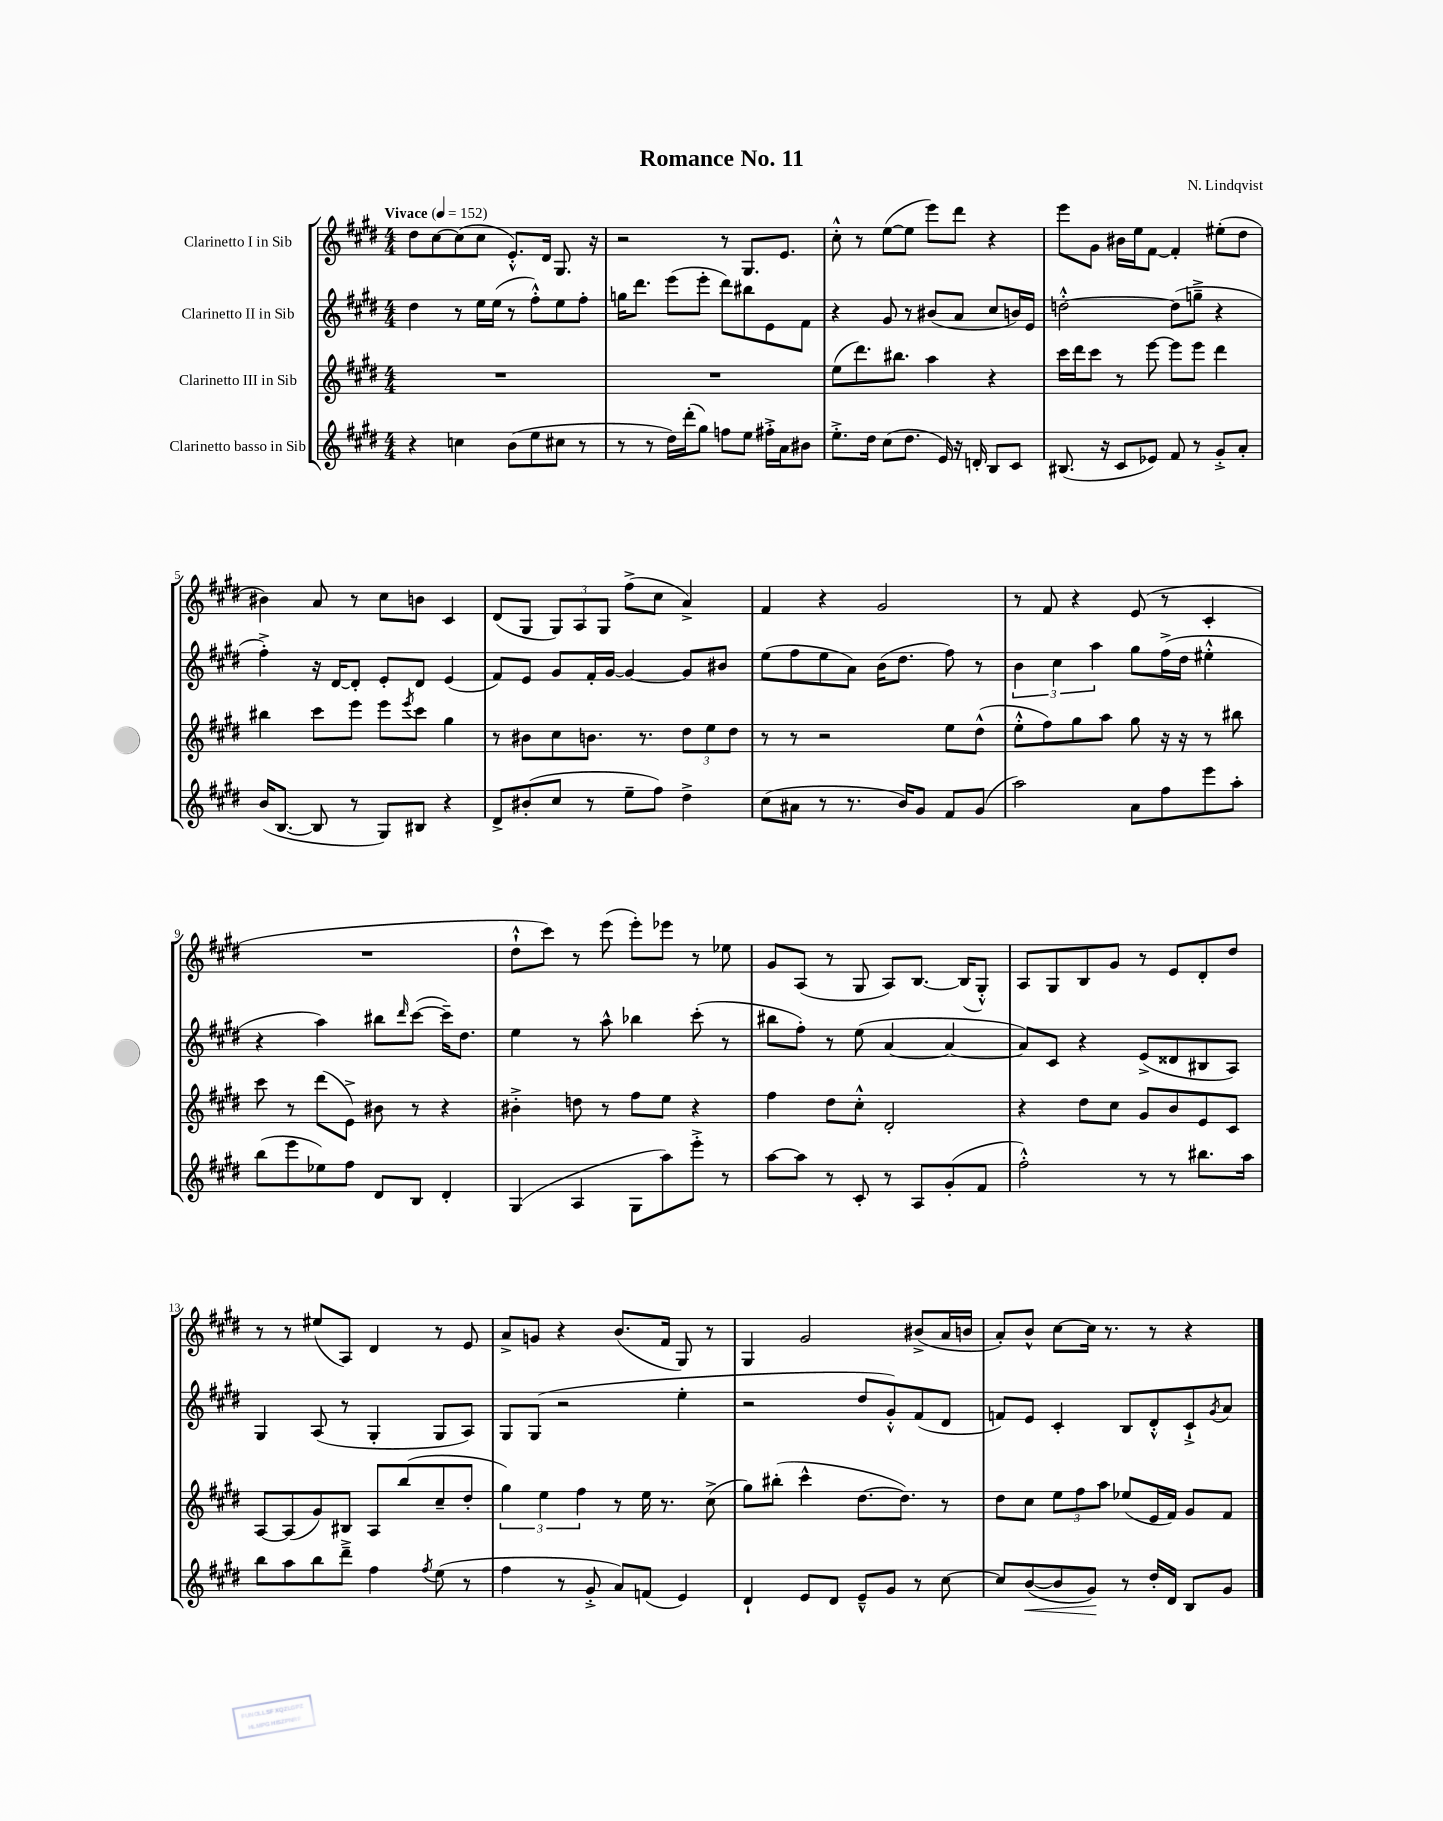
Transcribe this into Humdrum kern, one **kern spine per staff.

**kern	**kern	**kern	**kern
*staff4	*staff3	*staff2	*staff1
*clefG2	*clefG2	*clefG2	*clefG2
*k[f#c#g#d#]	*k[f#c#g#d#]	*k[f#c#g#d#]	*k[f#c#g#d#]
*M4/4	*M4/4	*M4/4	*M4/4
*MM152	*MM152	*MM152	*MM152
4r	1r	4dd#\	8dd#\L
.	.	.	[8cc#\
4cc\	.	8r	(8cc#\]
.	.	16ee\LL	8cc#\J
.	.	(16ee\JJ	.
(8b\L	.	8r	8.e'^^/L)
8ee\	.	8ff#'^^\L)	.
.	.	.	16d#/Jk
8cc#\J	.	8ee\	8.G#/
8r	.	8ff#'\J	.
.	.	.	16r
=	=	=	=
8r	1r	16gg\LK	2r
.	.	8.ddd#\J	.
8r	.	.	.
16dd#\LL)	.	(8eee\L	.
(16ddd#'\J	.	.	.
8gg#\J)	.	8eee'\J	.
8ff\L	.	8ddd#\L)	8r
8ee\J	.	8bb#\	8.G#/L
16ff#'^\LL	.	8e\	.
16a\J	.	.	8.e/J
8b#\J	.	8f#\J	.
=	=	=	=
8.ee'^\L	(8ee\L	4r	8cc#'^^\
.	8.ddd#\)	.	8r
16dd#\Jk	.	.	.
(8cc#\L	.	8g#/	([8ee\L
.	8.bb#\J	.	.
8.dd#\J	.	8r	8ee\]J
.	4aa\	(8b#/L	8eee\L)
16e/)	.	.	.
16r	.	8a/J	8ddd#\J
16d'/	.	.	.
8B/L	4r	8cc#/L	4r
8c#/J	.	16b/L)	.
.	.	16e/JJ	.
=	=	=	=
(8.B#/	16ccc#\LL	[2dd'^^\	8eee\L
.	16ddd#\J	.	.
.	8ccc#\J	.	8g#\J
16r	.	.	.
8c#/L	8r	.	16b#\LL
.	.	.	16ee\J
8e-/J)	[8eee\	.	[8f#\J
8f#/	8eee\]L	(8dd\]L	4f#'/]
8r	8eee\J	8gg~^\J	.
8g#'^/L	4ddd#\	4r	(8ee#'\L
8a'/J	.	.	8dd#\J
=	=	=	=
(16b/LK	4bb#\	4ff#'^\)	4b#\)
[8.B/J	.	.	.
8B/]	8ccc#\L	16r	8a/
.	.	[16d#/LK	.
8r	8eee\J	8d#'/]J	8r
8G#/L)	8eee\L	8e'/L	8cc#\L
.	8qeee/	.	.
8B#/J	8ccc#\J	8d#/J	8b\J
4r	4gg#\	(4e/	4c#/
=	=	=	=
8d#^/L	8r	8f#/L)	(8d#/L
(8b#'/	8b#\L	8e/J	8G#/J
8cc#/J	8cc#\	8g#/L	12G#/L)
.	.	.	12A/
8r	8.b\J	16f#'/L	.
.	.	.	12G#/J
.	.	[16g#/JJ	.
8ee~\L	.	4g#/_	(8ff#^\L
.	8.r	.	.
8ff#\J)	.	.	8cc#\J
4dd#^\	12dd#\L	8g#/]L	4a^/)
.	12ee\	.	.
.	.	8b#/J	.
.	12dd#\J	.	.
=	=	=	=
(8cc#\L	8r	(8ee\L	4f#/
8a#\J	8r	8ff#\	.
8r	2r	8ee\	4r
8.r	.	8a\J)	.
.	.	(16b\LK	2g#/
16b/LK)	.	8.dd#\J	.
8g#/J	.	.	.
8f#/L	8ee\L	8ff#\)	.
(8g#/J	(8dd#^^\J	8r	.
=	=	=	=
2aa\)	8ee'^^\L	6b\	8r
.	8ff#\)	.	8f#/
.	.	6cc#\	.
.	8gg#\	.	4r
.	.	6aa\	.
.	8aa\J	.	.
8a\L	8gg#\	8gg#\L	(8e/
8ff#\	16r	(16ff#^\L	8r
.	16r	16dd#\JJ	.
8eee\	8r	4ee#'^^\	4c#'/
8aa'\J	8bb#\	.	.
=	=	=	=
(8bb\L	8ccc#\	4r	1r
8eee\	8r	.	.
8ee-\)	(8ddd#\L	4aa\)	.
8ff#\J	8e^\J)	.	.
8d#/L	8b#\	8bb#\L	.
.	.	16qqddd#/	.
8B/J	8r	([8ccc#\J	.
4d#'/	4r	16ccc#~\]LK)	.
.	.	8.dd#\J	.
=	=	=	=
(4G#/	4b#'^\	4ee\	8dd#`^^\L
.	.	.	8ccc#\J)
4A/	8dd\	8r	8r
.	8r	8aa^^\	(8eee\
8G#\L	8ff#\L	4bb-\	8eee'\L)
8aa\)	8ee\J	.	8eee-\J
8eee'^\J	4r	(8ccc#'\	8r
8r	.	8r	8ee-\
=	=	=	=
[8aa\L	4ff#\	8bb#\L	8g#/L
8aa\]J	.	8ff#'\J)	(8A/J
8r	8dd#\L	8r	8r
8c#'/	8cc#'^^\J	(8ee\	8G#/
8r	2d#'/	[4a/	8A/L)
8A/L	.	.	[8.B/J
(8g#'/	.	4a/_	.
.	.	.	(16B/]LK
8f#/J	.	.	8G#'^^/J)
=	=	=	=
2ff#'^^\)	4r	8a/]L)	8A/L
.	.	8c#/J	8G#/
.	8dd#\L	4r	8B/
.	8cc#\J	.	8g#/J
8r	8g#/L	(8e^/L	8r
8r	8b/	8d##/	8e/L
8.bb#\L	8e/	8B#/	8d#'/
.	8c#/J	8A/J)	8dd#/J
16aa\Jk	.	.	.
=	=	=	=
8bb\L	[8A/L	4G#/	8r
8aa\	(8A/]	.	8r
8bb\	8g#/)	(8A/	(8ee#/L
8ddd#~^\J	8B#/J	8r	8A/J)
4ff#\	8A/L	4G#'/	4d#/
.	(8bb/	.	.
8qff#/	.	.	.
(8ee\	8cc#~/	8G#/L	8r
8r	8dd#'/J	8A/J)	8e/
=	=	=	=
4ff#\	6gg#\)	8G#/L	8a^/L
.	.	(8G#/J	8g/J
.	6ee\	.	.
8r	.	2r	4r
.	6ff#\	.	.
8g#'^/	.	.	.
8a/L)	8r	.	(8.b/L
(8f/J	16ee\	.	.
.	8.r	.	16f#/Jk
4e/)	.	4ee'\	8G#/)
.	(8cc#^\	.	8r
=	=	=	=
4d#`/	8gg#\L)	2r	4G#/
.	(8bb#'\J	.	.
8e/L	4ccc#^^\	.	2g#/
8d#/J	.	.	.
8e~^^/L	[8.dd#\L	8dd#/L	.
8g#/J	.	8g#'^^/)	.
.	8.dd#\]J)	.	.
8r	.	(8f#/	(8b#^/L
[8cc#\	8r	8d#/J	16a/L
.	.	.	16b/JJ
=	=	=	=
8cc#/]L	8dd#\L	8f/L)	8a'/L)
([8b/	8cc#\J	8e/J	8b^^/J
8b/]	12ee\L	4c#'/	[8cc#\L
.	12ff#\	.	.
8g#/J)	.	.	16cc#\]Jk
.	12aa\J	.	.
.	.	.	8.r
8r	(8ee-/L	8B/L	.
16dd#'/LL	16e/L	8d#'^^/	8r
16d#/JJ	16f#/JJ)	.	.
8B/L	8g#/L	8c#`^/	4r
.	.	8qg#/	.
8g#/J	8f#/J	8a/J	.
==	==	==	==
*-	*-	*-	*-
